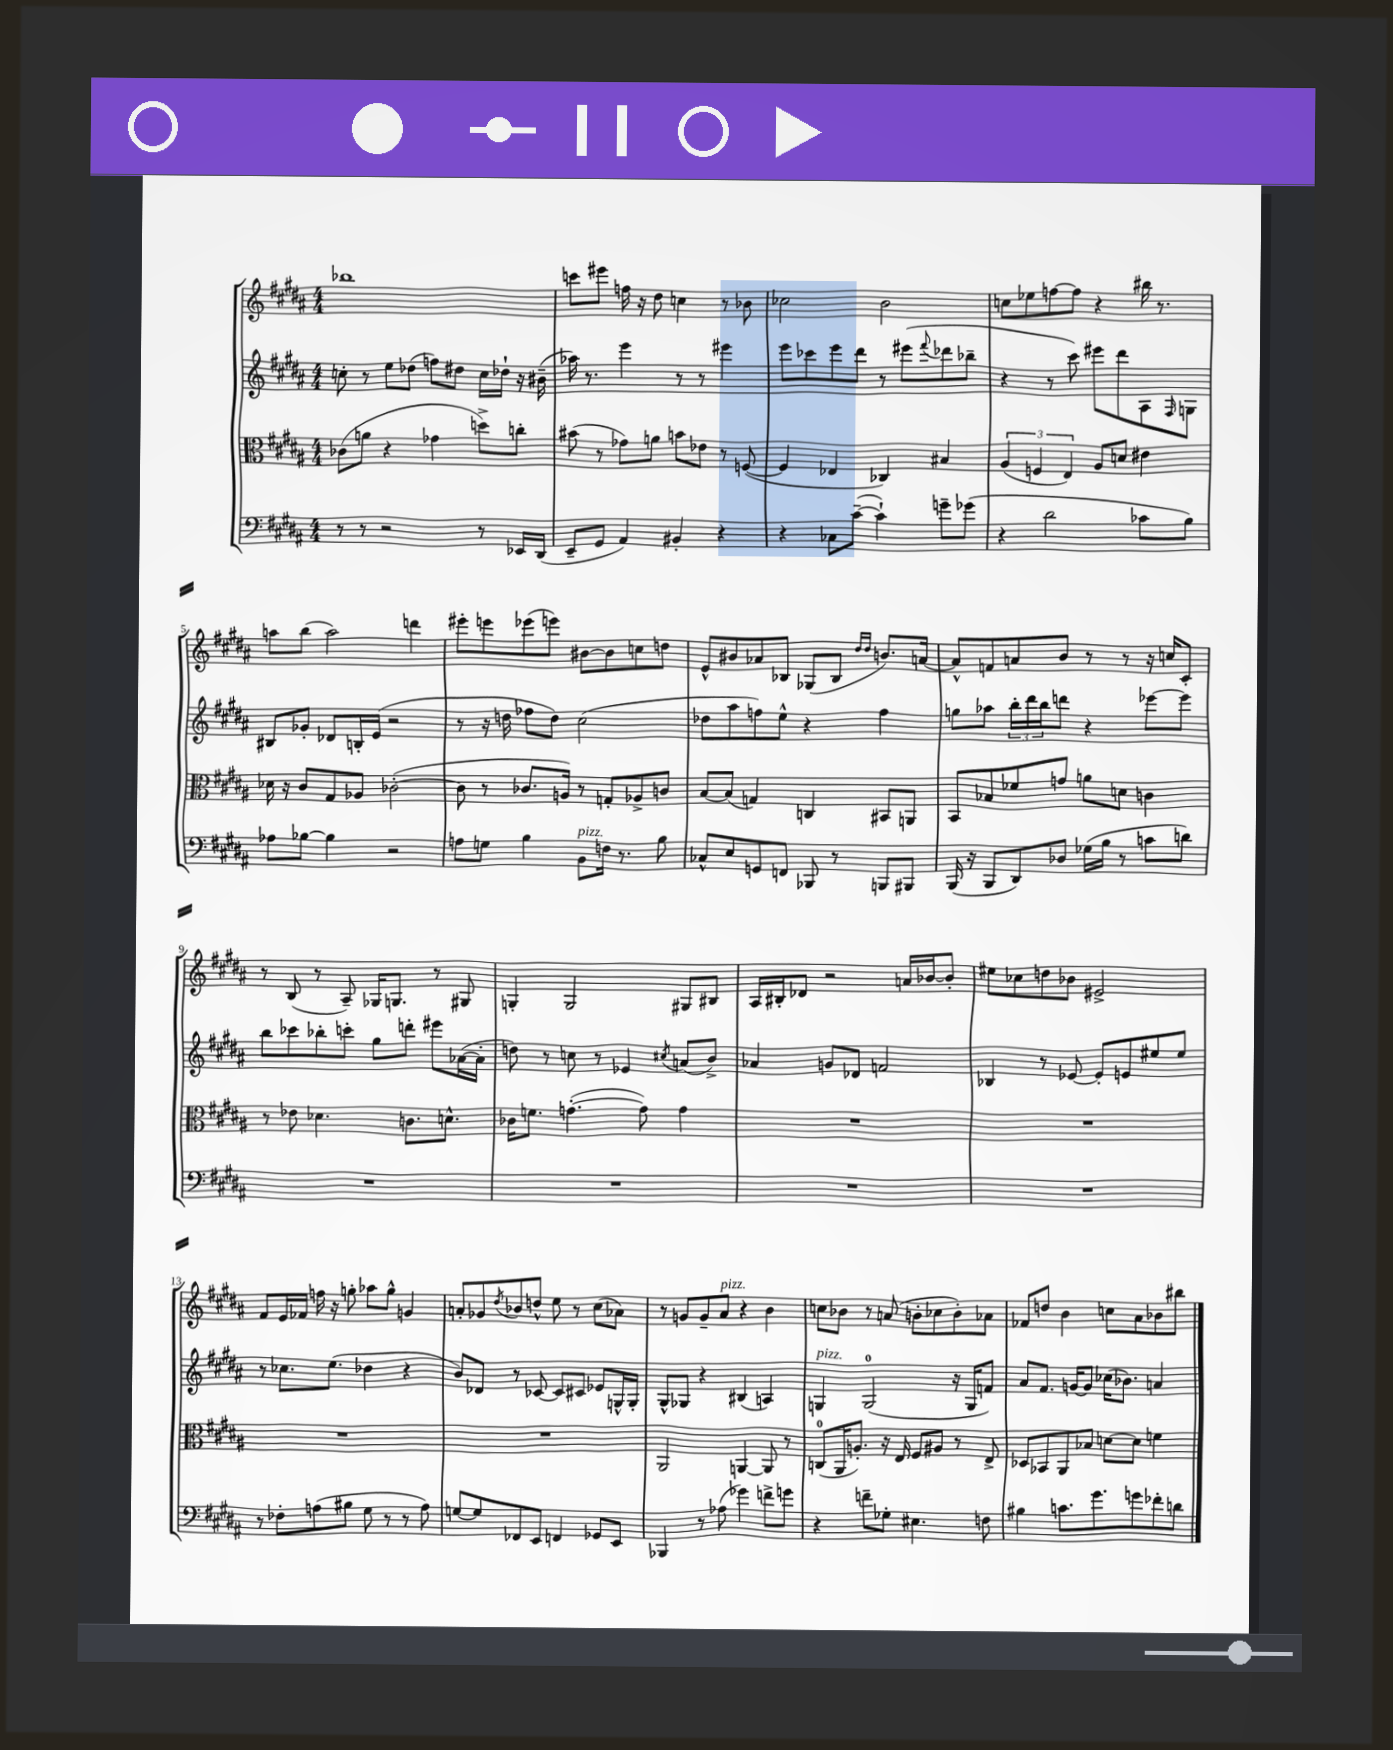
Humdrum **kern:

**kern	**kern	**kern	**kern
*part4	*part3	*part2	*part1
*staff4	*staff3	*staff2	*staff1
*clefF4	*clefC3	*clefG2	*clefG2
*k[f#c#g#d#a#]	*k[f#c#g#d#a#]	*k[f#c#g#d#a#]	*k[f#c#g#d#a#]
*M4/4	*M4/4	*M4/4	*M4/4
=1	=1	=1	=1
8r	(8c-X\L	8ccn'\	1bb-X
8r	8an\J	8r	.
2r	4r	8ee\L	.
.	.	(8dd-X\J	.
.	4g-X\	8ffn\L)	.
.	.	8dd#X\J	.
8r	8ddn^\L)	16cc\LL	.
.	.	16dd-X`\JJ	.
16EE-X/LL	8ccn'\J	16r	.
(16DD#/JJ	.	(16b#X~\	.
=2	=2	=2	=2
8EE~/L	(8b#X\	16aa-X\)	8cccn\L
.	.	8.r	.
8GG#/J	8r	.	8eee#X\J
4AA#/)	8g-X\L)	4eee\	16ffn\
.	.	.	16r
.	8an\J	.	8dd#\
4BB#X'/	8bn\L	8r	4ccn\
.	8e-X\J	8r	.
4r	8r	4eee#X\	8r
.	([8Fn/	.	8b-X\
=3	=3	=3	=3
4r	4F/]	8eee\L	2cc-X\
.	.	8ccc-X\	.
8C-X\L	4E-X/	8eee\	.
([8c#~\J	.	8ddd#\J	.
4c#`\])	4C-X/)	8r	2b\
.	.	(8eee#X\L	.
.	.	8qqfff#/	.
8gn~\L	4B#X/	8ddd-X\	.
(8g-X\J	.	8bb-X~\J	.
=4	=4	=4	=4
4r	(6A#/	4r	8ccn\L
.	.	.	8ee-X\
.	6Fn/	.	.
2d#\	.	8r	[8ffn\
.	6E/)	.	.
.	.	8ccc#\)	8ff\J]
.	8A#/L	8eee#X\L	4r
.	8dn/J	8ddd#\	.
8c-X\L	4e#X\	8A#\	16bb#X\
.	.	.	8.r
.	.	16qqF#/	.
8B\J)	.	8Gn\J	.
!!LO:LB:g=z
=5	=5	=5	=5
8A-X\L	16d-X\	8B#X/L	8aan\L
.	16r	.	.
[8B-X\J	8c#/L	8g-X'/J	(8bb\J
4B-\]	8G#/	8d-X/L	2aa\)
.	8A-X/J	16Bn'/L	.
.	.	(16e/JJ	.
2r	([2c-X'\	2r	.
.	.	.	4dddn\
=6	=6	=6	=6
8An\L	8c-\]	8r	8eee#X'\L
8Gn\J	8r	16r	8eeen\
.	.	16ddn\	.
4B\	8.c-X/L	8ff-X\L	(8eee-X\
.	.	8dd\J)	8eeen\J)
.	16An/Jk)	.	.
!LO:TX:a:i:t=pizz.	!	!	!
8BB\L	8r	(2cc#\	[8b#X\L
16Fn\Jk	8Gn'/L	.	8b#\]
8.r	.	.	.
.	8A-X^/	.	8ccn\
8B\	8cn/J	.	8ddn\J
=7	=7	=7	=7
8C-X^^/L	[8B/L	8dd-X\L	8e^^/L
8E/	(8B/J]	8aa#\	8b#X/
8GGn/	4Gn/)	8ffn\)	8a-X/
8FFn/J	.	8ee^^\J	8B-X/J
8BBB-X/	4Cn/	4r	(8G-X/L
8r	.	.	8B-/J
.	.	.	16qqdd#/LL
.	.	.	16qqdd#/JJ
8BBBn/L	8BB#X/L	4ff\	8.bn/L)
8BBB#X/J	8AAn/J	.	.
.	.	.	[16an/Jk
=8	=8	=8	=8
(16BBB/	8BB/L	8ggn\L	8a^^/L]
16r	.	.	.
8BBB/L	8B-X/	8aa-X\J	8fn/
8DD#/)	8f-X/	24bb'\LL	8an/
.	.	24ddd#\	.
.	.	24bb\J	.
8D-X/J	8gn/J	8dddn\J	8b/J
(16G-X\LL	8an\L	4r	8r
16B\JJ	.	.	.
8r	8dn\J	.	8r
8cn\L	4cn\	[8eee-X\L	16r
.	.	.	16ccn/KL
8dn\J)	.	8eee-\J]	8c#'/J
!!LO:LB:g=z
=9	=9	=9	=9
1r	8r	8bb\L	8r
.	8e-X\	8ccc-X\	(8B/
.	4.d-X\	8bb-X'\	8r
.	.	8cccn'\J	8A#~/)
.	.	8gg#\L	16G-X/KL
.	.	.	8.Gn/J
.	8.cn\L	8dddn'\J	.
.	.	8eee#X\L	8r
.	8.dn^^\J	.	.
.	.	([16a-X\L	8G#X/
.	.	16a-'\JJ]	.
=10	=10	=10	=10
1r	16c-X\KL	8ddn\)	4Gn'/
.	8.fn\J	.	.
.	.	8r	.
.	([4.gn'\	8ccn\	2G/
.	.	8r	.
.	.	4e-X/	.
.	8g\])	.	.
.	.	8qcc#X/	.
.	4g\	(8an/L	8G#X/L
.	.	8b^/J)	8B#X/J
=11	=11	=11	=11
1r	1r	4a-X/	16A#/LL
.	.	.	16B#X'/J
.	.	.	8d-X/J
.	.	8gn/L	2r
.	.	8d-X/J	.
.	.	2fn/	.
.	.	.	16an/LL
.	.	.	[16b-X/J
.	.	.	8b-'/J]
=12	=12	=12	=12
1r	1r	4B-X/	8ee#X\L
.	.	.	8cc-X\
.	.	8r	8ddn\
.	.	[8e-X/	8b-X\J
.	.	8e-'/L]	2e#X^/
.	.	8en/	.
.	.	8ee#X/	.
.	.	8ee#/J	.
!!LO:LB:g=z
=13	=13	=13	=13
8r	1r	8r	8f#/L
8F-X'\L	.	8.cc-X\L	16e/L
.	.	.	16f-X/JJ
(8An\	.	.	16ffn\
.	.	(8.ee\J	16r
8B#X\J	.	.	8ggn'\
8G#\	.	4dd-X\	8aa-X\L
8r	.	.	8gg^^\J
8r	.	4r	4gn/
8A\)	.	.	.
=14	=14	=14	=14
[8Gn/L	1r	8b/L)	8an'/L
8G/]	.	8d-X/J	8g-X/
.	.	.	8qdd#/
8FF-X/	.	8r	8b-X/
8EE/J	.	[8c-X/	8ddn^^/J
4FFn/	.	8c-/L]	8ee\
.	.	8c#X/J	8r
8GG-X/L	.	8e-X/L	(8cc#\L
8EE/J	.	16Gn^^/L	8a-X\J)
.	.	16G'/JJ	.
=15	=15	=15	=15
4BBB-X/	2AA#/	8G#^^/L	8r
.	.	8G-X/J	8gn/L
8r	.	4r	8g~/
!	!	!	!LO:TX:a:i:t=pizz.
(8A-X\	.	.	8a#/J
4g-X\)	[4AAn/	(4B#X/	4r
8fn^\L	8AA/]	4An/)	4b\
8gn\J	8r	.	.
=16	=16	=16	=16
!	!	!LO:TX:a:i:t=pizz.	!
4r	(8Cn/L	4Gn/	8ccn\L
.	16AA#/K	.	8b-X\J
.	8.An'/J)	.	.
8fn~\L	.	(2G/	8r
8G-X'\J	16r	.	(8an/
.	16E/	.	.
4.E#X\	8F#/L	.	8bn'\L
.	8A#X/J	.	8cc-X\
.	8r	16r	8b'\)
.	.	16G/KL	.
8Fn\	8E^/	8fn/J)	8a-X\J
=17	=17	=17	=17
4B#X\	8D-X/L	8a#/L	8f-X/L
.	8BB-X/	8.f#/J	8ddn/J
8.cn\L	8AA#/	.	4b\
.	.	[16gn/KL	.
.	8B-X/J	8g/J]	.
8.g#\	.	.	.
.	[8dn\L	(16cc-X\KL	8ccn\L
.	.	8.b-X\J)	.
8gn\	8d\J]	.	8a#\
8f-X'\	4fn\	4an/	8b-X\
8dn\J	.	.	8bb#X\J
==	==	==	==
*-	*-	*-	*-
